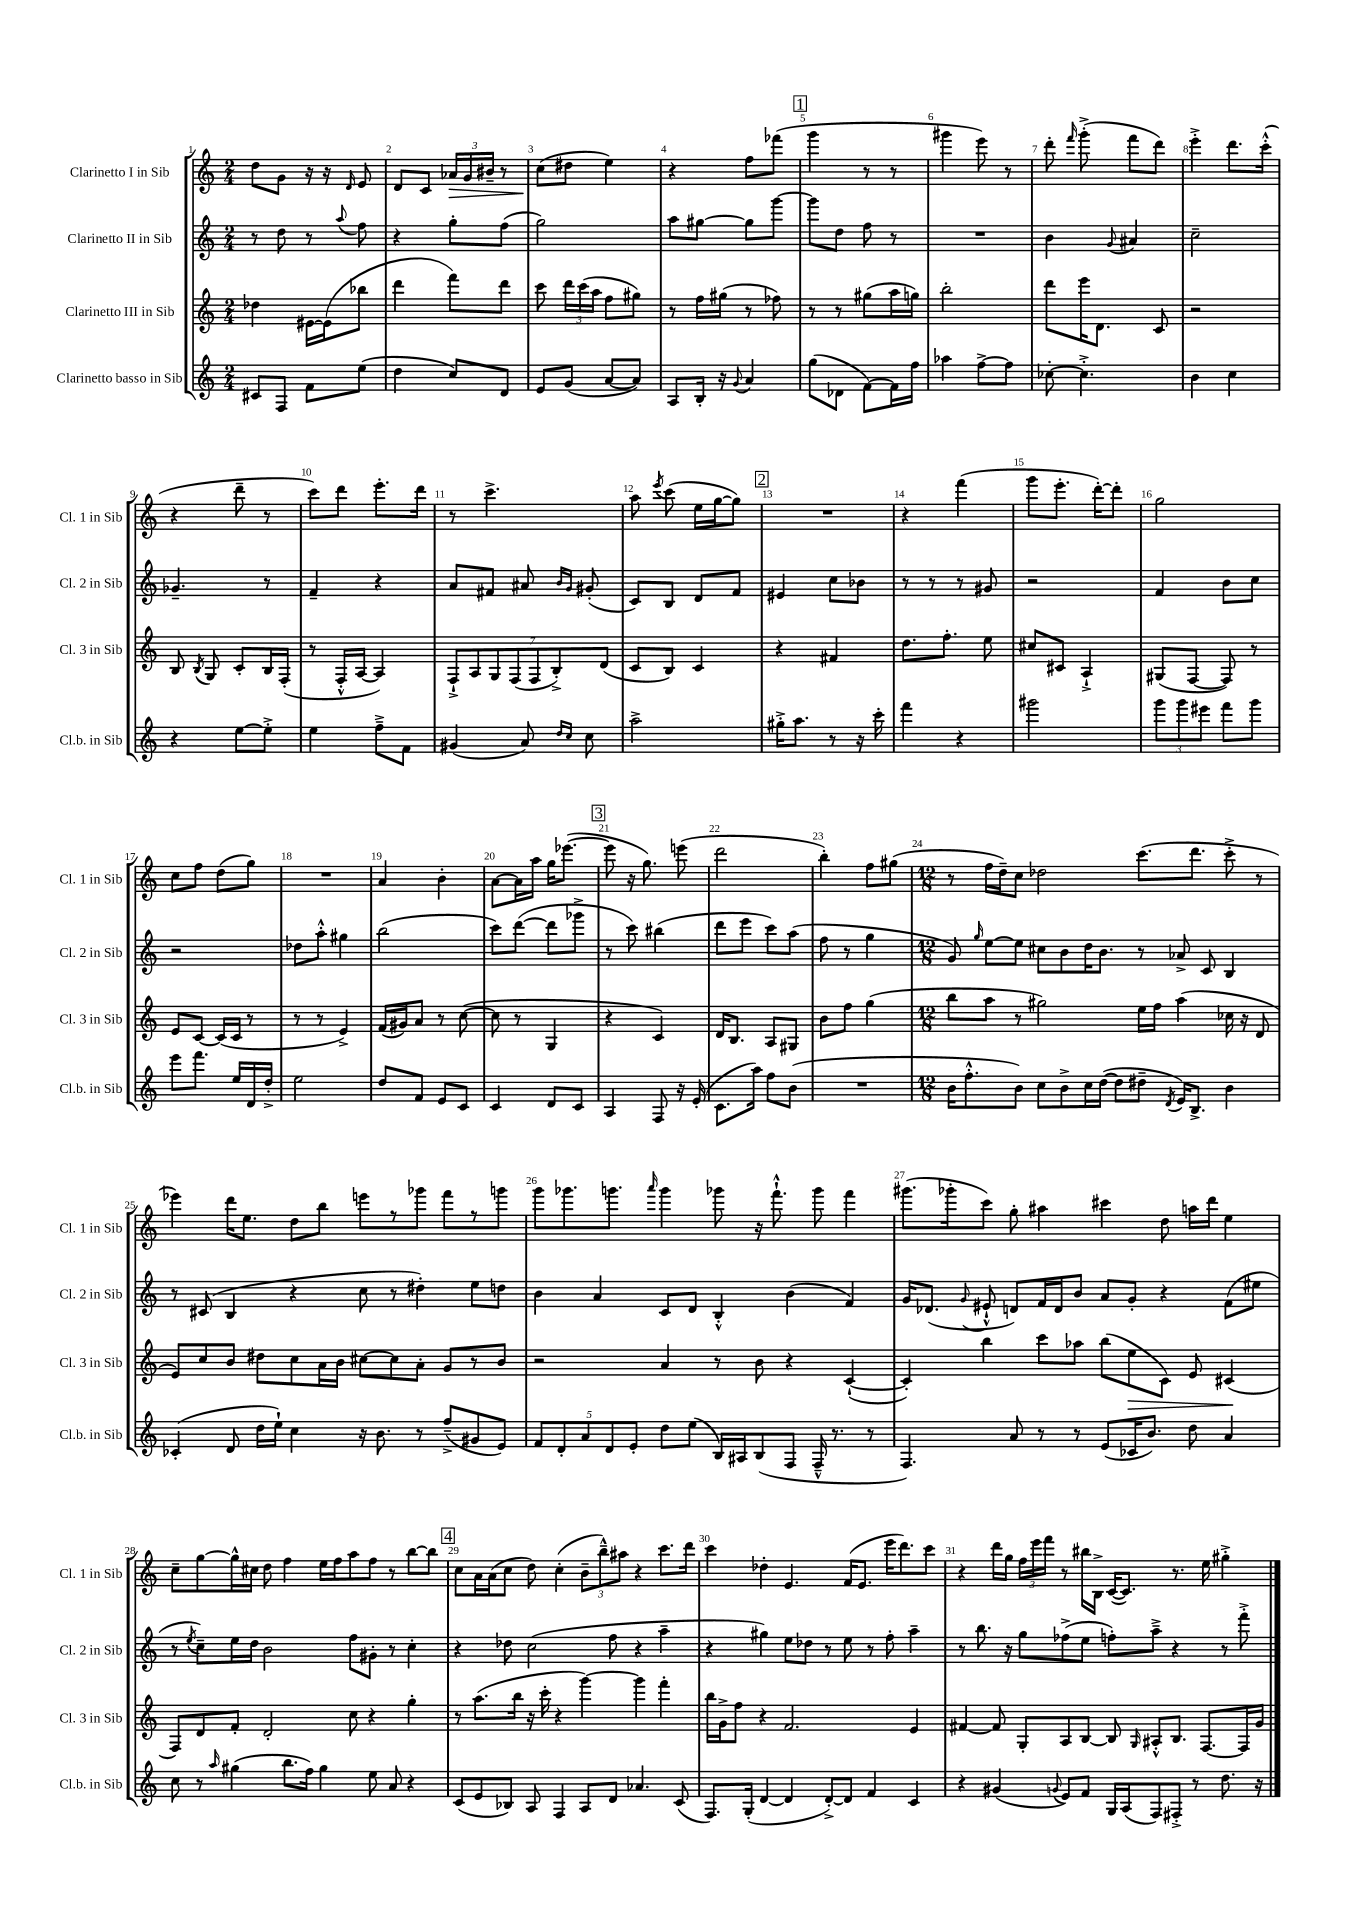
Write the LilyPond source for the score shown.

<<
\new StaffGroup <<
\new Staff = "s0" \with { instrumentName = "Clarinetto I in Sib" shortInstrumentName = "Cl. 1 in Sib" } {
    \clef treble \key c \major \numericTimeSignature \time 2/4
    \autoBeamOff d''8[ g'8] r16 r16 \grace { d'16 } e'8 |
    d'8[ c'8] \tuplet 3/2 { aes'16[\> g'16 bis'16]-- } r8 |
    c''8[\!( dis''8] e''4) |
    r4 f''8[ fes'''8]( |
    \mark \markup { \box "1" } g'''4 r8 r8 |
    gis'''4 e'''8) r8 |
    d'''8-. \grace { f'''16 } g'''8-.->( f'''8[ d'''8]) |
    e'''4-.-> d'''8.[ c'''16]-.-^( |
    r4 d'''8-- r8 |
    c'''8[) d'''8] e'''8.[-. d'''16] |
    r8 c'''4.-> |
    a''8 \acciaccatura { e'''8 } c'''8( e''16[ g''16~ g''8]) |
    \mark \markup { \box "2" } R2 |
    r4 f'''4( |
    g'''8[ e'''8.]-. d'''16[~-.) d'''8]-. |
    g''2 |
    c''8[ f''8] d''8[( g''8]) |
    R2 |
    a'4 b'4-. |
    a'8[~ a'16 a''16] g''16[ ees'''8.]~( |
    \mark \markup { \box "3" } ees'''8 r16 g''8.) e'''8( |
    d'''2 |
    b''4-.) f''8[ gis''8]( |
    \numericTimeSignature \time 12/8 r8 f''16[ d''16--) c''8] des''2 c'''8.[( d'''8.] c'''8-.-> r8 |
    ees'''4) d'''16[ e''8.] d''8[ b''8] e'''8[ r8 ges'''8] f'''8[ r8 g'''8] |
    g'''8[ ges'''8. g'''8.] \grace { a'''16 } g'''4 ges'''8 r16 f'''8.-!-^ ges'''8 f'''4 |
    gis'''8.[( ges'''16-. c'''8]) g''8-. ais''4 cis'''4 d''8 a''16[ d'''16] e''4 |
    c''8[-- g''8~ g''16-^ cis''16] d''8 f''4 e''16[ f''16 a''8 f''8] r8 b''8[~ b''8] |
    \mark \markup { \box "4" } c''8[ a'16 a'16( c''8] d''8) c''4-.( \tuplet 3/2 { b'8[-- b''8---^) ais''8] } r4 c'''8.[ d'''16] |
    c'''4 des''4-. e'4. f'16[( e'8.] e'''16[ d'''8.) c'''8] |
    r4 d'''16[ g''16] \tuplet 3/2 { f''16[ e'''16 f'''16] } r8 bis''16[ b16]-> c'16[~( c'8.]) r8. e''16 gis''4-.-> \bar "|." |
}
\new Staff = "s1" \with { instrumentName = "Clarinetto II in Sib" shortInstrumentName = "Cl. 2 in Sib" } {
    \clef treble \key c \major \numericTimeSignature \time 2/4
    \autoBeamOff r8 d''8 r8 \appoggiatura { a''8 } f''8 |
    r4 g''8[-. f''8]( |
    g''2) |
    a''8[ gis''8]~ gis''8[ g'''8]~ |
    \mark \markup { \box "1" } g'''8[ d''8] f''8 r8 |
    R2 |
    b'4 \appoggiatura { g'8 } ais'4 |
    c''2-- |
    ges'4.-- r8 |
    f'4-- r4 |
    a'8[ fis'8] ais'8 \grace { b'16[ g'16] } gis'8-.( |
    c'8[) b8] d'8[ f'8] |
    \mark \markup { \box "2" } eis'4 c''8[ bes'8] |
    r8 r8 r8 gis'8 |
    r2 |
    f'4 b'8[ c''8] |
    r2 |
    des''8[ a''8]-.-^ gis''4 |
    b''2( |
    c'''8[) d'''8]~( d'''8[ ges'''8]-> |
    \mark \markup { \box "3" } r8 c'''8) bis''4( |
    d'''8[ e'''8] c'''8[) a''8]( |
    f''8 r8 g''4 |
    \numericTimeSignature \time 12/8 g'8) \grace { g''16 } e''8[~ e''8] cis''8[ b'8 d''16 b'8.] r8 aes'8-> c'8 b4 |
    r8 cis'8( b4 r4 c''8 r8 dis''4-.) e''8[ d''8] |
    b'4 a'4 c'8[ d'8] b4-.-^ b'4( f'4) |
    g'16[ des'8.]( \appoggiatura { g'8 } eis'8-!-^ d'8[) f'16 d'16 b'8] a'8[ g'8]-. r4 f'8[( eis''8] |
    r8 \acciaccatura { e''8 } c''8[--) e''16 d''16] b'2 f''8[ gis'8]-. r8 c''4-. |
    \mark \markup { \box "4" } r4 des''8 c''2( f''8 r4 a''4-- |
    r4 gis''4) e''8[ des''8] r8 e''8 r8 f''8-. a''4-- |
    r8 b''8. r16 g''8[ fes''8->( e''8] f''8[-.) a''8]---> r4 r8 f'''8-.-> \bar "|." |
}
\new Staff = "s2" \with { instrumentName = "Clarinetto III in Sib" shortInstrumentName = "Cl. 3 in Sib" } {
    \clef treble \key c \major \numericTimeSignature \time 2/4
    \autoBeamOff des''4 eis'16[~ eis'16( bes''8] |
    d'''4 f'''8[) d'''8] |
    c'''8 \tuplet 3/2 { d'''16[ c'''16( a''16] } f''8[ gis''8]) |
    r8 f''16[ gis''16]( r8 fes''8) |
    \mark \markup { \box "1" } r8 r8 gis''8[( a''16 g''16]) |
    b''2-. |
    d'''8[ e'''16 d'8.] c'8 |
    r2 |
    b8 \acciaccatura { b8 } g8 c'8[-. b16 f16]-.( |
    r8 f16[-.-^ a16]~ a4) |
    \tuplet 7/4 { f8[-!-> a8 g8 f8( f8 b8-.->) d'8]( } |
    c'8[ b8]) c'4 |
    \mark \markup { \box "2" } r4 fis'4 |
    d''8.[ f''8.]-. e''8 |
    cis''8[ cis'8] a4-!-> |
    gis8[( f8]~ f8) r8 |
    e'8[ c'8]~ c'16[( c'16] r8 |
    r8 r8 e'4->) |
    f'16[( gis'16) a'8] r8 c''8~( |
    c''8 r8 g4 |
    \mark \markup { \box "3" } r4 c'4) |
    d'16[ b8.] a8[ gis8] |
    b'8[ f''8] g''4( |
    \numericTimeSignature \time 12/8 b''8[ a''8] r8 gis''2) e''16[ f''16] a''4( ces''16 r16 d'8 |
    e'8[) c''8 b'8] dis''8[ c''8 a'16 b'16] cis''8[~ cis''8 a'8]-. g'8[ r8 b'8] |
    r2 a'4 r8 b'8 r4 c'4~-!( |
    c'4-.) b''4 c'''8[ aes''8] b''8[( e''8\> c'8]) e'8 cis'4\!( |
    f8[) d'8 f'8]-. d'2-. c''8 r4 g''4-. |
    \mark \markup { \box "4" } r8 a''8.[( b''16] r16 c'''16-. r4 g'''4~) g'''4 f'''4-. |
    b''16[ g'16-> f''8] r4 f'2. e'4 |
    fis'4~ fis'8 g8[-. a8 b8]~ b8 \grace { g16 } ais8[-.-^ b8.] f8.[~ f16 g'16] \bar "|." |
}
\new Staff = "s3" \with { instrumentName = "Clarinetto basso in Sib" shortInstrumentName = "Cl.b. in Sib" } {
    \clef treble \key c \major \numericTimeSignature \time 2/4
    \autoBeamOff cis'8[ f8] f'8[ e''8]( |
    d''4 c''8[) d'8] |
    e'8[ g'8]( a'8[~ a'8]) |
    a8[ b16]-. r16 \appoggiatura { g'8 } a'4 |
    \mark \markup { \box "1" } g''8[( des'8] f'8[~) f'16 f''16] |
    aes''4 f''8[~-> f''8] |
    ces''8~-. ces''4.-.-> |
    b'4 c''4 |
    r4 e''8[~ e''8]-.-> |
    e''4 f''8[---> f'8] |
    gis'4( a'8) \grace { d''16[ c''16] } c''8 |
    a''2-> |
    \mark \markup { \box "2" } gis''16[-.-> a''8.] r8 r16 c'''16-. |
    f'''4 r4 |
    gis'''2 |
    \tuplet 3/2 { g'''8[ g'''8 eis'''8] } f'''8[ g'''8] |
    e'''8[ f'''8.] e''16[ d'16 d''16]-.-> |
    e''2 |
    d''8[ f'8] e'8[ c'8] |
    c'4 d'8[ c'8] |
    \mark \markup { \box "3" } a4 f8 r16 e'16-.( |
    c'8.[ a''16]) f''8[ b'8]( |
    R2 |
    \numericTimeSignature \time 12/8 b'16[ f''8.-.-^ b'8]) c''8[ b'8-> c''16 d''16]~( d''8[ dis''8]-- \acciaccatura { d'8 } e'16[) b8.]-> b'4 |
    ces'4-.( d'8 d''16[ e''16]-!) c''4 r16 b'8. r8 f''8[--->( gis'8 e'8]) |
    \tuplet 5/4 { f'8[ d'8-. a'8 d'8 e'8]-. } d''8[ e''8]( b16[) ais16 b8( f8] f16---^ r8. r8 |
    f4.) a'8 r8 r8 e'8[( ces'16 b'8.]) d''8 a'4 |
    c''8 r8 \grace { a''16 } gis''4( b''8.[ f''16]) gis''4 e''8 a'8 r4 |
    \mark \markup { \box "4" } c'8[( e'8 bes8]) a8 f4 a8[ d'8] aes'4. c'8( |
    f8.[) g16]-.( d'4~ d'4 d'8[~-.->) d'8] f'4 c'4 |
    r4 gis'4( \appoggiatura { g'8 } e'8[) f'8] g16[ a16( f8) fis8]-.-> r8 d''8. r16 \bar "|." |
}
>>
>>
\layout { \context { \Score \override BarNumber.break-visibility = ##(#f #t #t) barNumberVisibility = #all-bar-numbers-visible } }
